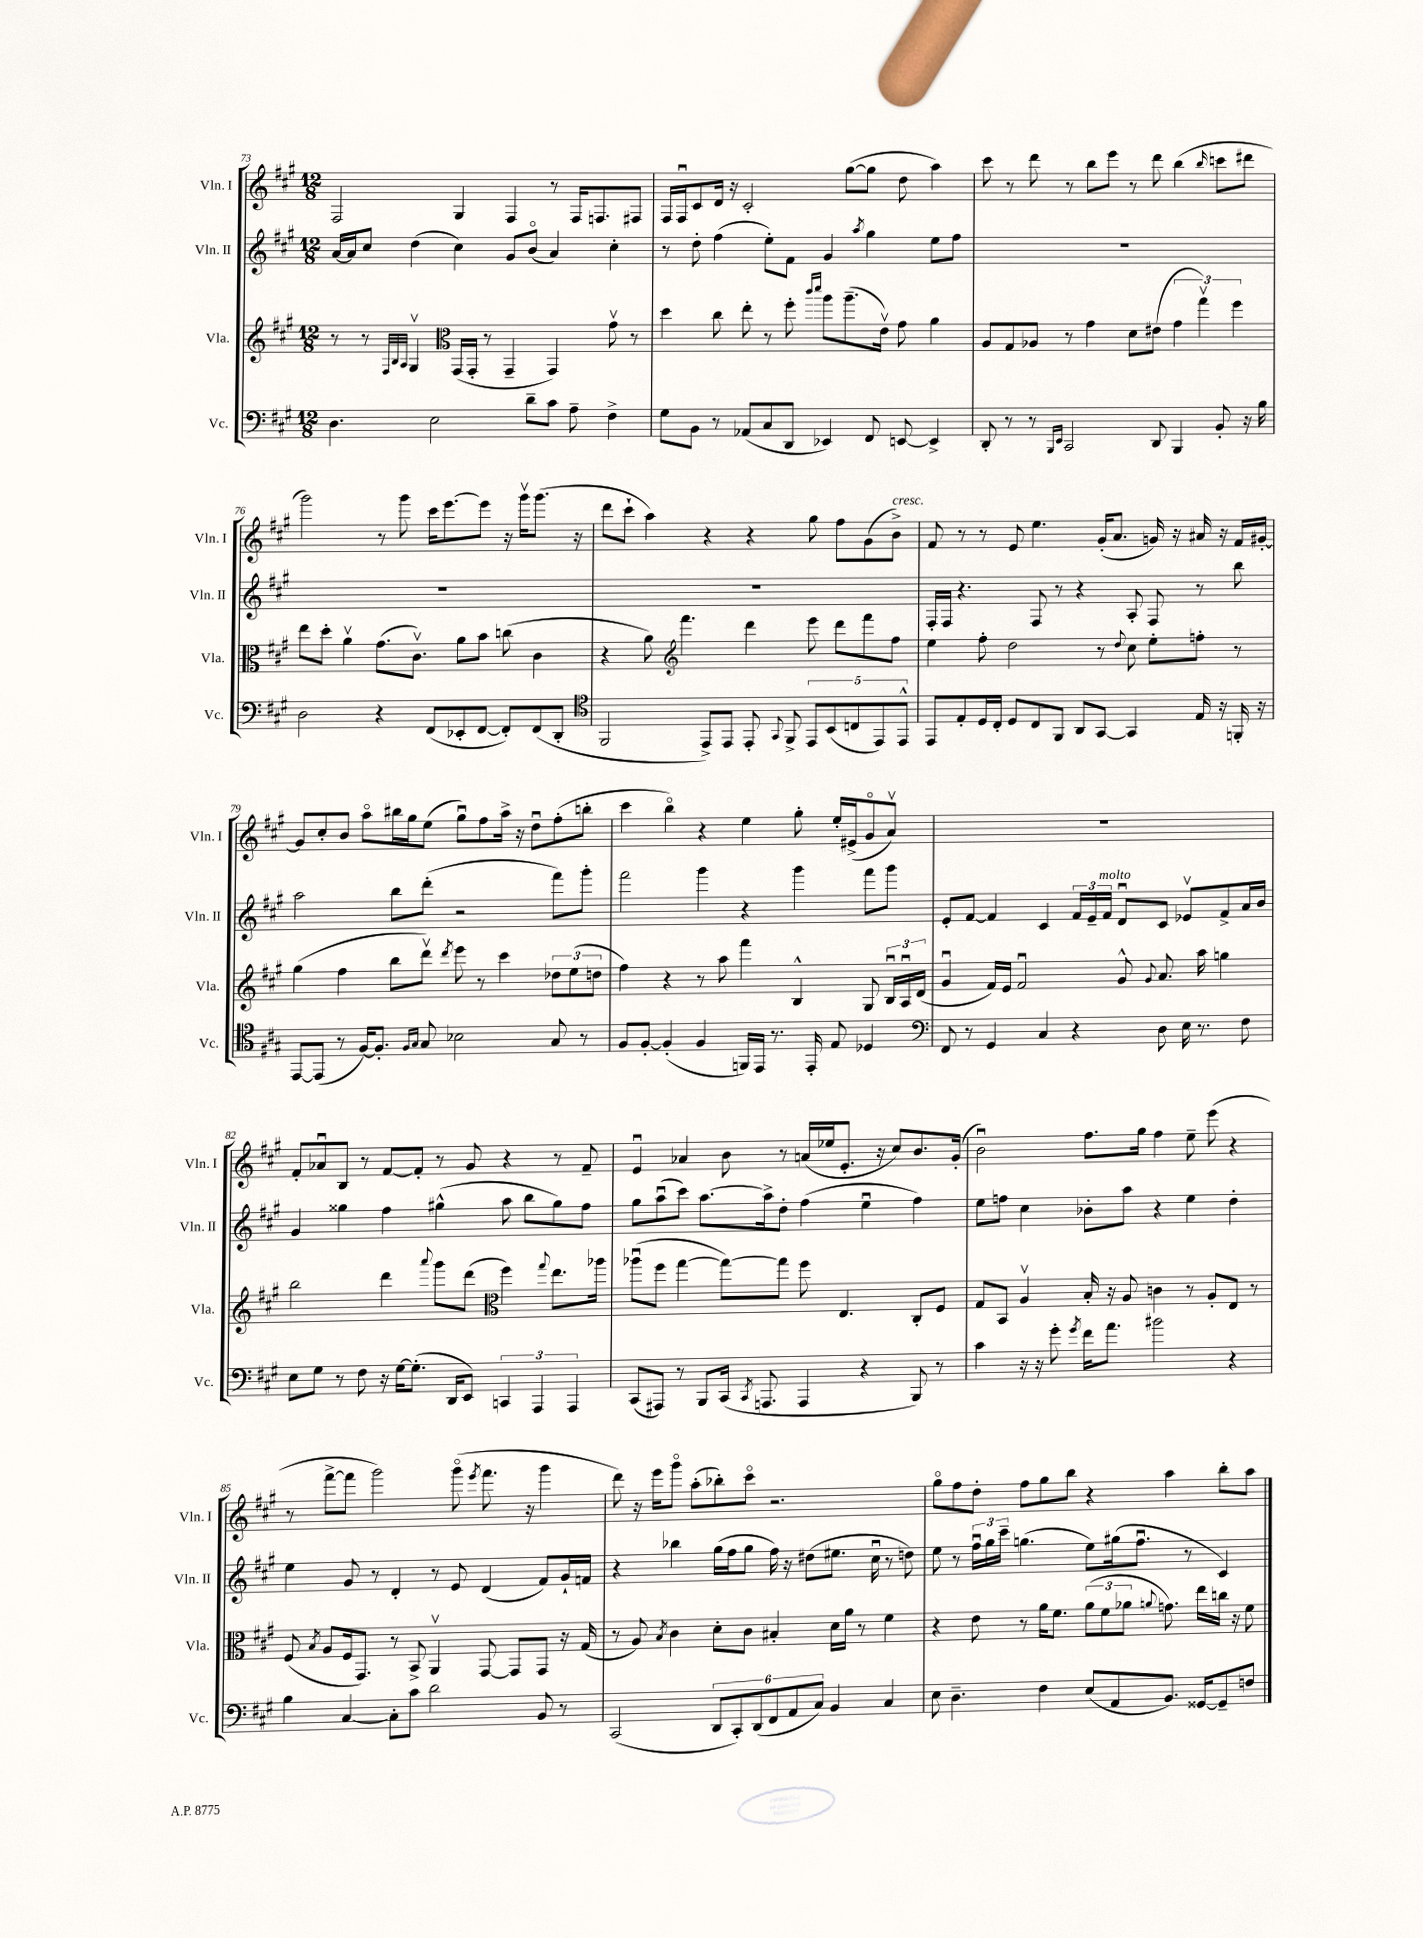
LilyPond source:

<<
\new StaffGroup <<
\new Staff = "s0" \with { instrumentName = "Vln. I" shortInstrumentName = "Vln. I" } {
    \clef treble \key a \major \numericTimeSignature \time 12/8
    \autoBeamOff fis2 gis4 fis4 r8 fis16[ f8. fis8] |
    fis16[ fis16\downbow cis'8 d'16] r16 cis'2-. gis''8[~( gis''8] d''8 a''4) |
    cis'''8 r8 d'''8 r8 b''8[ e'''8] r8 d'''8 b''4( \grace { b''16 } c'''8[ dis'''8] |
    gis'''2) r8 gis'''8 cis'''16[ e'''8.~ e'''8] r16 gis'''16[\upbow gis'''8.]( r16 |
    d'''8[ cis'''8]-! a''4) r4 r4 gis''8 fis''8[ gis'8( b'8]->^\markup { \italic "cresc." }) |
    fis'8 r8 r8 e'8 e''4. gis'16[-.( a'8.] g'16) r16 ais'16 r16 fis'16[ gis'16]~-. |
    gis'8[ cis''8-. b'8] a''8[\flageolet bis''16 gis''16 e''8]( gis''8[\downbow) fis''8 a''16]-> r16 d''8[\downbow fis''8-.( b''8]-. |
    cis'''4 b''4\flageolet) r4 e''4 gis''8-. e''16[-. eis'16->( gis'8\flageolet a'8]\upbow) |
    R1. |
    fis'8[-. aes'8\downbow b8] r8 fis'8[~ fis'8]-. r8 gis'8 r4 r8 fis'8-- |
    e'4\downbow aes'4 b'8 r8 a'16[( ees''16 e'8.]-. r16 cis''8[) b'8. gis'16]-.( |
    b'2\downbow) fis''8.[ gis''16] fis''4 e''8-- e'''8( r4 |
    r8 fis'''8[~-> fis'''8] gis'''2) gis'''8\flageolet( \acciaccatura { e'''8 } fis'''8. r16 gis'''4 |
    d'''8) r16 e'''16[ gis'''8]\flageolet a''8[-.( bes''8-.) cis'''8]\flageolet r2. |
    gis''8[\flageolet fis''8 d''8]-. fis''8[ gis''8 b''8] r4 a''4 b''8[-. a''8] \bar "|." |
}
\new Staff = "s1" \with { instrumentName = "Vln. II" shortInstrumentName = "Vln. II" } {
    \clef treble \key a \major \numericTimeSignature \time 12/8
    \autoBeamOff a'16[~ a'16 cis''8] d''4( cis''4) gis'8[ b'8]\flageolet( a'4) cis''4-. |
    r8 d''8-. fis''4( e''8[-.) fis'8] gis'4 \acciaccatura { a''8 } gis''4 e''8[ fis''8] |
    R1. |
    R1. |
    R1. |
    fis16[-. fis16] r4. fis8 r8 r4 a8-. fis8 r8 b''8 |
    a''2 b''8[ d'''8]-.( r2 fis'''8[) gis'''8]-. |
    fis'''2 gis'''4 r4 gis'''4 fis'''8[ gis'''8] |
    e'8[-. fis'8]~ fis'4 cis'4 \tuplet 3/2 { fis'16[ e'16-- fis'16]^\markup { \italic "molto" } } d'8[\downbow cis'8] ees'8[\upbow fis'8-> a'16 b'16] |
    gis'4 gisis''4 fis''4 gis''4-^( a''8 b''8[ gis''8) fis''8] |
    gis''8[ a''8\downbow( cis'''8]) a''8.[~ a''16-> d''8]-. fis''4( e''4\downbow fis''4) |
    e''8[ f''8] cis''4 bes'8[-. a''8] r4 e''4 d''4-. |
    e''4 gis'8 r8 d'4-. r8 e'8 d'4( fis'8[) gis'16-! f'16] |
    r4 bes''4 gis''16[( fis''16 gis''8] fis''16) r16 dis''8[( eis''8.] cis''16\downbow r8 d''8) |
    e''8 r8 \tuplet 3/2 { fis''16[\downbow gis''16 cis'''16]-- } g''4.( e''8[) gis''16( fis''8.]\downbow r8 cis'4) \bar "|." |
}
\new Staff = "s2" \with { instrumentName = "Vla." shortInstrumentName = "Vla." } {
    \clef treble \key a \major \numericTimeSignature \time 12/8
    \autoBeamOff r8 r8 \grace { fis32[ b32 a32] } gis4\upbow \clef alto gis,16[( gis,16]-. r8 gis,4-- gis,4) gis'8\upbow r8 |
    d''4 cis''8 e''8-. r8 fis''8-. \grace { cis'''16[ d'''16] } a''8[ a''8.--( e'16]\upbow) gis'8 a'4 |
    a8[ gis8 aes8] r8 gis'4 d'8[ eis'8]( \tuplet 3/2 { gis'4 gis''4\upbow) fis''4 } |
    e''8[ d''8]-. a'4\upbow gis'8.[( cis'8.]\upbow) a'8[ b'8] c''8( cis'4 |
    r4 a'8) \clef treble fis'''4. d'''4 e'''8 d'''8[ fis'''8 fis''8] |
    e''4 fis''8-. d''2 r8 \appoggiatura { d''8 } cis''8 e''8[-. f''8]-. r8 |
    gis''4( fis''4 b''8[ d'''8]\upbow) \acciaccatura { d'''8 } e'''8 r8 cis'''4 \tuplet 3/2 { des''8[ e''8( d''8] } |
    fis''4) r4 r8 a''8 fis'''4 b4-^ gis8 \tuplet 3/2 { b16[\downbow a16\downbow d'16]( } |
    gis'4\downbow fis'16[) e'16] fis'2\downbow gis'8-^ \appoggiatura { gis'8 } a'8. a''16 g''4 |
    b''2 d'''4 \appoggiatura { a'''8 } gis'''8[ d'''8]( \clef alto fis''4) \appoggiatura { gis''8 } e''8.[ aes''16] |
    aes''8[\downbow( fis''8] gis''4~ gis''8[~) gis''8] fis''8 e4. cis8[-. fis8] |
    gis8[ b,8] a4\upbow b16-. r16 a8 c'4 r8 a8[-. e8] r8 |
    fis8( \acciaccatura { b8 } a8[ fis16 gis,8.]) r8 b,8-> a,4\upbow gis,8~ gis,8[ gis,8] r16 gis16( |
    r8 a8) \acciaccatura { b8 } cis'4 d'8[-. cis'8] bis4-. d'16[ a'16] r8 fis'4 |
    r4 e'8 r8 a'16[ fis'8.] \tuplet 3/2 { a'8[( fis'8 aes'8] } \appoggiatura { a'8 } g'8.) e''16[ c''16] r16 fis'8 \bar "|." |
}
\new Staff = "s3" \with { instrumentName = "Vc." shortInstrumentName = "Vc." } {
    \clef bass \key a \major \numericTimeSignature \time 12/8
    \autoBeamOff d4. e2 d'8[-- cis'8] a8-- fis4-> |
    gis8[ b,8] r8 aes,8[( cis8 d,8] ees,4) fis,8 e,8~ e,4-> |
    d,8-. r8 r8 \grace { b,,16[ e,16] } cis,2 d,8 b,,4 b,8-. r16 b16 |
    d2 r4 fis,8[( ees,8-. fis,8]~ fis,8[-.) fis,8( d,8]-. |
    \clef tenor fis,2 e,8[->) e,8] e,8-. \appoggiatura { gis,8 } fis,8-> \tuplet 5/4 { e,8[ b,8( c8 e,8) e,8]-^ } |
    e,8[ e8-. d16 cis16]-. d8[ cis8 fis,8] a,8[ gis,8]~ gis,4 e16 r16 f,16-. r16 |
    e,8[~ e,8]( r8 fis16[~) fis8.]-. \grace { fis16[ gis16] } gis8 bes2 gis8 r8 |
    fis8[ fis8]~-. fis4-.( fis4 f,16[) e,16] r8. e,16-. e8 des4 |
    \clef bass fis,8 r8 gis,4 cis4 r4 d8 e16 r8. fis8 |
    e8[ gis8] r8 fis8 r16 gis16[~ gis8.]-.( d,16[ e,8]) \tuplet 3/2 { c,4 a,,4 a,,4 } |
    cis,8[( ais,,8]) r8 b,,8[ cis,16]( \acciaccatura { cis,8 } a,,8. a,,4 r4 b,,8) r8 |
    cis'4 r16 r16 gis'8-. \acciaccatura { gis'8 } fis'16[ a'8.] bis'2 r4 |
    b4 cis4~ cis8[-. cis'8] d'2 b,8 r8 |
    cis,2( \tuplet 6/4 { d,8[ cis,8-.) d,8( fis,8 a,8 cis8]) } b,4 cis4 |
    e8 d4.-- fis4 e8[( a,8 b,8.]) gisis,16[~ gisis,8-- f8] \bar "|." |
}
>>
>>
\layout { \context { \Score currentBarNumber = #73 } }
